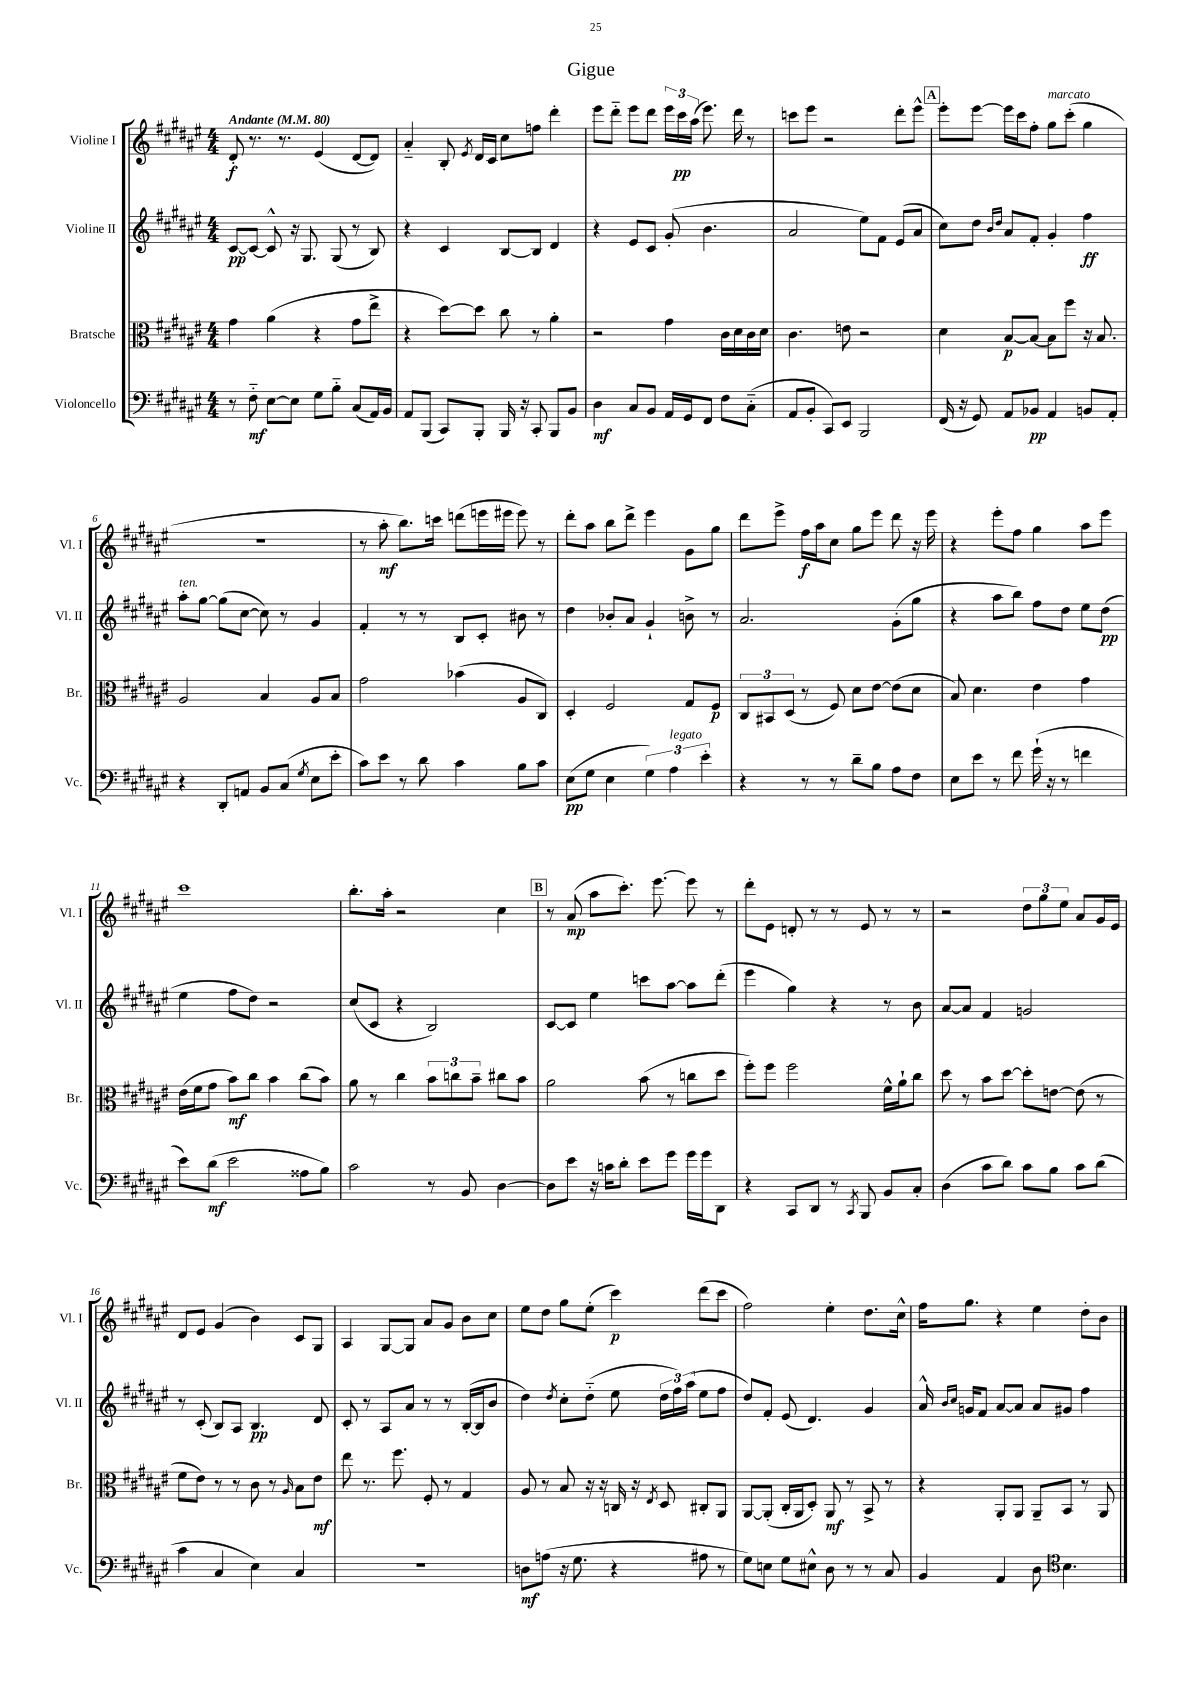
\header { title = "Gigue" }
<<
\new StaffGroup <<
\new Staff = "s0" \with { instrumentName = "Violine I" shortInstrumentName = "Vl. I" } {
    \clef treble \key fis \major \numericTimeSignature \time 4/4 \tempo "Andante" 4 = 80
    \autoBeamOff dis'8-.\f r8. r8. eis'4( dis'8[~ dis'8]) |
    ais'4-_ b8-. \acciaccatura { eis'8 } dis'16[ cis'16] cis''8[ f''8] dis'''4-. |
    eis'''8[ dis'''8]-_ eis'''8[ dis'''8] \tuplet 3/2 { eis'''16[ cis'''16\pp ais''16]( } eis'''8.) dis'''16 r8 |
    c'''8[ eis'''8] r2 dis'''8[-. eis'''8]-^ |
    \mark \markup { \box "A" } eis'''8[-. eis'''8]~ eis'''16[ cis'''16 fis''8]-. gis''8[^\markup { \italic "marcato" } cis'''8]-.( gis''4 |
    R1 |
    r8 ais''8-.\mf b''8.[) c'''16] d'''8[( e'''16 eis'''16] eis'''8) r8 |
    dis'''8[-. ais''8] b''8[ dis'''8]-> eis'''4 gis'8[ gis''8] |
    dis'''8[ eis'''8]-> fis''16[\f ais''16 cis''8] gis''8[ eis'''8] dis'''8 r16 eis'''16 |
    r4 eis'''8[-. fis''8] gis''4 ais''8[ eis'''8] |
    cis'''1 |
    b''8.[-. ais''16]-. r2 cis''4 |
    \mark \markup { \box "B" } r8 ais'8\mp( ais''8[ cis'''8.]-.) eis'''8.~ eis'''8 r8 |
    dis'''8[-. eis'8] d'8-. r8 r8 eis'8 r8 r8 |
    r2 \tuplet 3/2 { dis''8[ gis''8 eis''8] } ais'8[ gis'16 eis'16] |
    dis'8[ eis'8] gis'4( b'4) cis'8[ gis8] |
    ais4 gis8[~ gis8] ais'8[ gis'8] b'8[ cis''8] |
    eis''8[ dis''8] gis''8[ eis''8]-.( cis'''4\p) dis'''8[( cis'''8] |
    fis''2) eis''4-. dis''8.[ cis''16]-^ |
    fis''16[ gis''8.] r4 eis''4 dis''8[-. b'8] \bar "|." |
}
\new Staff = "s1" \with { instrumentName = "Violine II" shortInstrumentName = "Vl. II" } {
    \clef treble \key fis \major \numericTimeSignature \time 4/4
    \autoBeamOff cis'8[~\pp cis'8]~ cis'8-^ r16 gis8. gis8( r8 b8) |
    r4 cis'4 b8[~ b8] dis'4 |
    r4 eis'8[ cis'8] gis'8-.( b'4. |
    ais'2 eis''8[) fis'8] eis'8[( ais'8] |
    \mark \markup { \box "A" } cis''8[) dis''8] \grace { b'16[ dis''16] } ais'8[ fis'8]-. gis'4-. fis''4\ff |
    ais''8[-.^\markup { \italic "ten." } gis''8]~ gis''8[( cis''8]~ cis''8) r8 gis'4 |
    fis'4-. r8 r8 b8[ cis'8]-. bis'8 r8 |
    dis''4 bes'8[-. ais'8] gis'4-! b'8-> r8 |
    ais'2. gis'8[-.( gis''8] |
    r4 ais''8[ b''8]) fis''8[ dis''8] eis''8[ dis''8]\pp( |
    eis''4 fis''8[ dis''8]) r2 |
    cis''8[( cis'8] r4 b2) |
    \mark \markup { \box "B" } cis'8[~ cis'8] eis''4 c'''8[ ais''8]~ ais''8[ dis'''8]-.( |
    eis'''4 gis''4) r4 r8 b'8 |
    ais'8[~ ais'8] fis'4 g'2 |
    r8 cis'8-.( b8[) ais8] b4.\pp dis'8 |
    cis'8-. r8 ais8[ ais'8] r8 r8 b16[~-.( b16 b'8] |
    dis''4) \acciaccatura { dis''8 } cis''8[-. dis''8]-_( eis''8 \tuplet 3/2 { dis''16[ fis''16) ais''16]( } eis''8[ fis''8] |
    dis''8[) fis'8]-. eis'8( dis'4.) gis'4 |
    ais'16-^ \grace { b'16[ cis''16] } g'16[ fis'8] ais'8[~ ais'8] ais'8[ gis'8] fis''4 \bar "|." |
}
\new Staff = "s2" \with { instrumentName = "Bratsche" shortInstrumentName = "Br." } {
    \clef alto \key fis \major \numericTimeSignature \time 4/4
    \autoBeamOff gis'4 ais'4( r4 gis'8[ eis''8]-> |
    r4 dis''8[~) dis''8] cis''8 r8 ais'4-. |
    r2 gis'4 cis'16[ dis'16 cis'16 dis'16] |
    cis'4. e'8 r2 |
    \mark \markup { \box "A" } dis'4 b8[~\p b8]~ b8[ fis''8] r16 b8. |
    ais2 b4 ais8[ b8] |
    gis'2 bes'4( ais8[ cis8]) |
    dis4-. fis2 gis8[ fis8]\p |
    \tuplet 3/2 { cis8[ bis,8 dis8]( } r8 fis8) dis'8[ eis'8]~ eis'8[( dis'8] |
    b8) dis'4. eis'4 gis'4 |
    eis'16[( fis'16 gis'8] b'8[\mf) cis''8] b'4 cis''8[( b'8]) |
    ais'8 r8 cis''4 \tuplet 3/2 { b'8[ c''8 b'8]-- } cis''8[ b'8] |
    \mark \markup { \box "B" } ais'2 b'8( r8 c''8[ dis''8] |
    fis''8[-.) fis''8] fis''2 fis'16[-^ ais'16-! cis''8] |
    dis''8 r8 b'8[ dis''8]~ dis''8[-. e'8]~ e'8( r8 |
    fis'8[ eis'8]) r8 r8 cis'8 r8 \grace { ais16 } b8[ eis'8]\mf |
    eis''8 r8. fis''8. fis8-. r8 gis4 |
    ais8 r8 b8 r16 r16 c16 r16 \acciaccatura { eis8 } dis8 cis8[-. ais,8] |
    ais,8[~ ais,8]-.( cis16[-. ais,16 dis8]-.) ais,8\mf r8 b,8-> r8 |
    r4 ais,8[-. ais,8] ais,8[-- b,8] r8 ais,8 \bar "|." |
}
\new Staff = "s3" \with { instrumentName = "Violoncello" shortInstrumentName = "Vc." } {
    \clef bass \key fis \major \numericTimeSignature \time 4/4
    \autoBeamOff r8 fis8-_\mf eis8[~ eis8] gis8[ b8]-_ cis8[( ais,16) b,16] |
    ais,8[ b,,8]( cis,8[) b,,8]-. b,,16 r16 cis,8-. b,,8[ b,8] |
    dis4\mf cis8[ b,8] ais,16[ gis,16 fis,8] fis8[ cis8]-_( |
    ais,8[ b,8]-. cis,8[) eis,8] b,,2 |
    \mark \markup { \box "A" } fis,16( r16 gis,8) ais,8[ bes,8]\pp ais,4 b,8[ ais,8]-. |
    r4 dis,8[-. a,8] b,8[ cis8]( \acciaccatura { gis8 } eis8[ eis'8]-. |
    cis'8[) eis'8] r8 dis'8 cis'4 b8[ cis'8] |
    eis8[\pp( gis8] eis4 \tuplet 3/2 { gis4) ais4^\markup { \italic "legato" } eis'4-. } |
    r4 r8 r8 dis'8[-- b8] ais8[ fis8] |
    eis8[ eis'8] r8 fis'8 gis'16-!( r16 r8 f'4 |
    eis'8[) dis'8]\mf( eis'2 aisis8[ b8]) |
    cis'2 r8 b,8 dis4~ |
    \mark \markup { \box "B" } dis8[ eis'8] r16 c'16[ dis'8]-. eis'8[ gis'8] gis'16[ gis'16 dis,8] |
    r4 cis,8[ dis,8] r8 \acciaccatura { cis,8 } b,,8 b,8[ cis8]-. |
    dis4( cis'8[ dis'8]) cis'8[ b8] cis'8[ dis'8]( |
    cis'4 cis4 eis4) cis4 |
    R1 |
    d8[\mf a8]( r16 gis8. r4 ais8 r8 |
    gis8[) e8] gis8[ eis8]-^ dis8 r8 r8 cis8 |
    b,4 ais,4 dis8 \clef tenor b4. \bar "|." |
}
>>
>>
